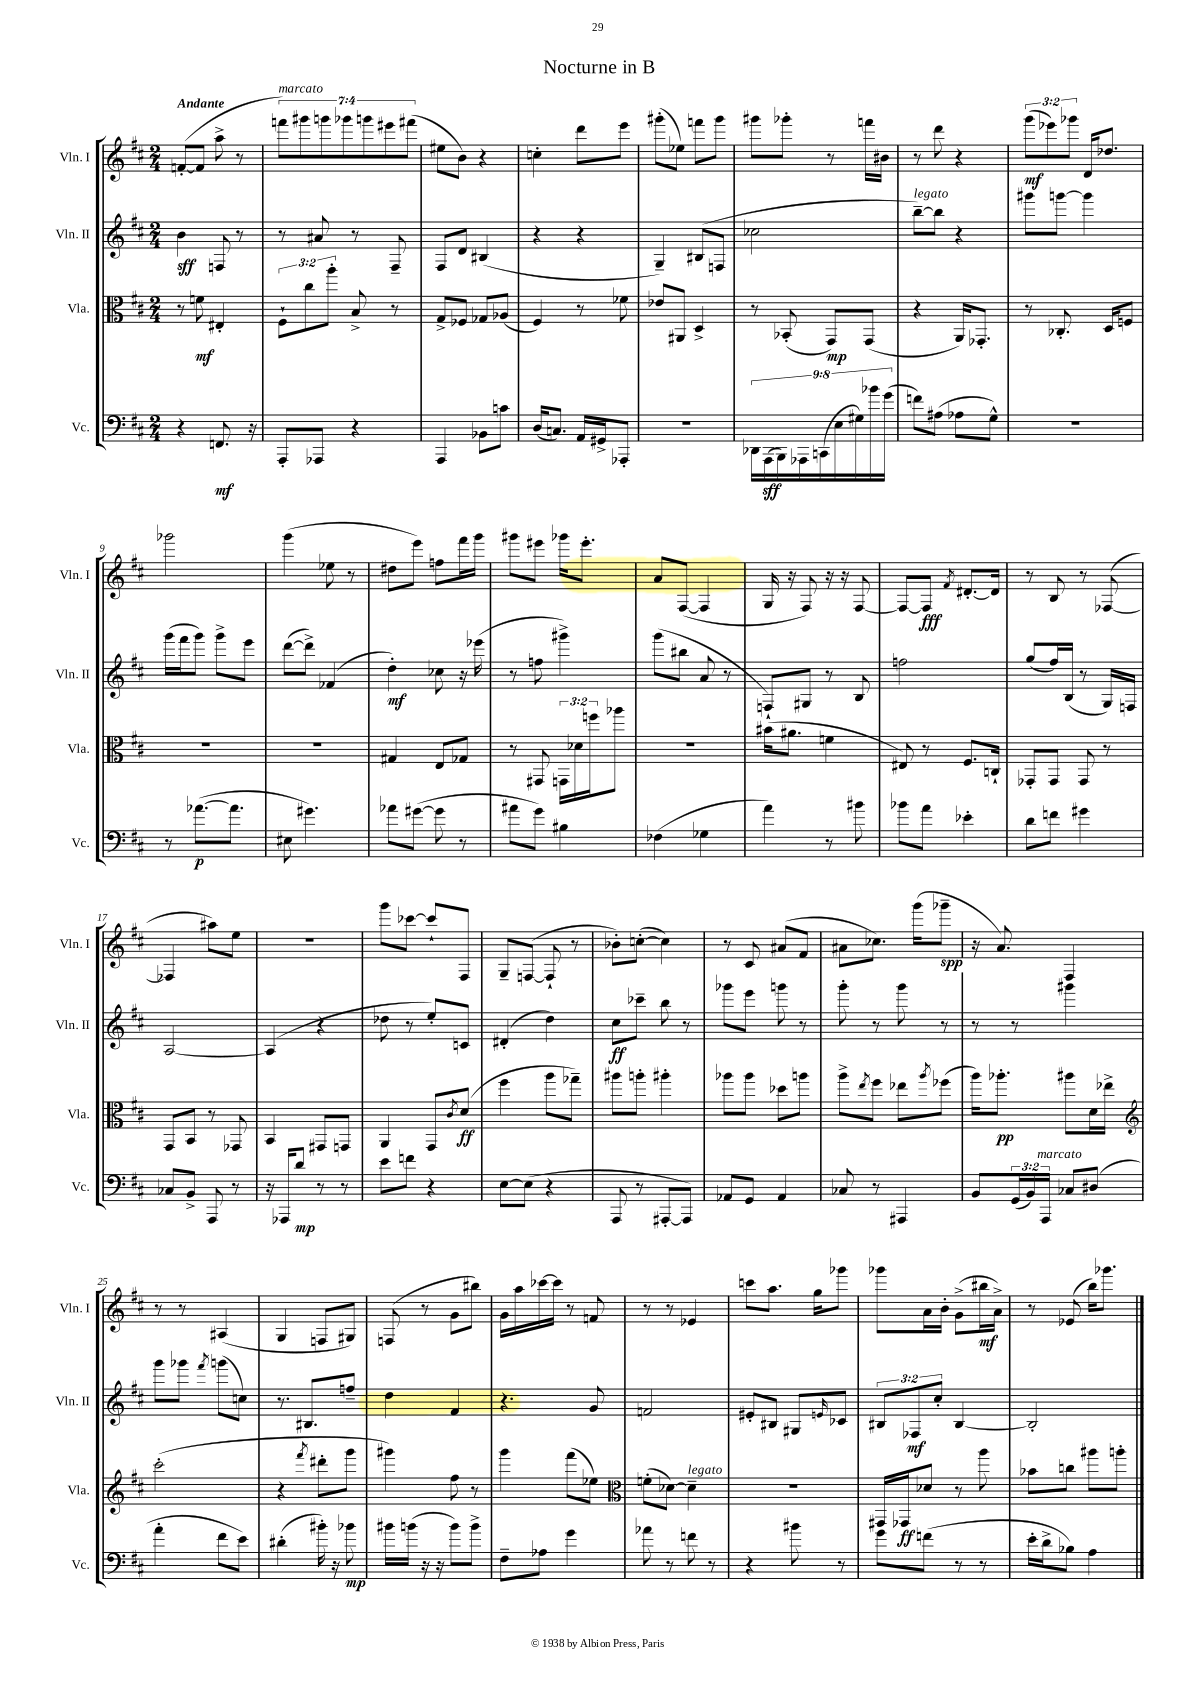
\header { title = "Nocturne in B" }
<<
\new StaffGroup <<
\new Staff = "s0" \with { instrumentName = "Vln. I" shortInstrumentName = "Vln. I" } {
    \clef treble \key d \major \numericTimeSignature \time 2/4 \override Staff.TupletNumber.text = #tuplet-number::calc-fraction-text \tempo "Andante"
    f'8~-.( f'8 a''8-> r8 |
    \tuplet 7/4 { f'''8^\markup { \italic "marcato" }) gis'''8 g'''8 ges'''8 g'''8 eis'''8 fis'''8( } |
    eis''8 b'8) r4 |
    c''4-. d'''8 e'''8 |
    gis'''8-.( ees''8) f'''8 gis'''8 |
    gis'''8 ges'''8-. r8 f'''16 bis'16 |
    r8 d'''8 r4 |
    \tuplet 3/2 { g'''8\mf( ees'''8) ges'''8 } d'16 des''8. |
    ges'''2 |
    g'''4( ees''8 r8 |
    dis''8 e'''8) f''8 fis'''16 g'''16 |
    gis'''8 eis'''8 ges'''16 eis'''8.-. |
    a'8 fis8~( fis4 |
    g16 r16 fis8) r16 r16 fis8~ |
    fis8~ fis8\fff \acciaccatura { fis'8 } dis'8.~-. dis'16 |
    r8 b8 r8 fes8~( |
    fes4 ais''8) e''8 |
    r2 |
    g'''8 ces'''8~ ces'''8-! fis8 |
    g8-- f8~( f8-! r8 |
    bes'8-.) c''8~-.( c''4) |
    r8 cis'8 ais'8( fis'8 |
    ais'8 ces''8.) g'''16( ges'''8--\spp |
    r16 a'8.) fis4 |
    r8 r8 ais4( |
    g4 f8 gis8) |
    f8( r8 g'8 bis''8) |
    g'16 a''16 ces'''16~ ces'''16 r8 f'8 |
    r8 r8 ees'4 |
    c'''8 a''8. g''16 ges'''8 |
    ges'''8 a'16 b'16-. g'8->( bis''16\mf a'16->) |
    r8 ees'8( b''16) ges'''8. \bar "|." |
}
\new Staff = "s1" \with { instrumentName = "Vln. II" shortInstrumentName = "Vln. II" } {
    \clef treble \key d \major \numericTimeSignature \time 2/4 \override Staff.TupletNumber.text = #tuplet-number::calc-fraction-text
    b'4\sff f8 r8 |
    r8 ais'8 r8 fis8-- |
    fis8 d'8 bis4( |
    r4 r4 |
    g4--) bis8( f8 |
    ces''2 |
    b''8~--^\markup { \italic "legato" }) b''8 r4 |
    gis'''8 g'''8~ g'''4 |
    g'''16( fis'''16 g'''8) g'''8-> e'''8 |
    d'''8~( d'''8->) fes'4( |
    d''4-.\mf) ces''8 r16 ees'''16( |
    r8 f''8 gis'''4->) |
    g'''8( bis''8 a'8 r8 |
    f8-!) gis8 r8 b8 |
    f''2 |
    g''8( fis''16) b16( r8 g16) f16 |
    a2~ |
    a4( r4 |
    des''8 r8 e''8-.) c'8 |
    dis'4-.( d''4) |
    cis''8\ff ces'''8-- b''8 r8 |
    ges'''8 e'''8 g'''8 r8 |
    g'''8-. r8 g'''8 r8 |
    r8 r8 gis'''4 |
    g'''8 ges'''8 \acciaccatura { fis'''8 } g'''8( c''8) |
    r8. bis8. f''8-- |
    d''4 fis'4 |
    r4. g'8 |
    f'2 |
    eis'8-. bis8 gis8 \grace { e'16 } ces'8 |
    \tuplet 3/2 { bis8 fes8\mf cis''8-. } bis4~ |
    bis2-. \bar "|." |
}
\new Staff = "s2" \with { instrumentName = "Vla." shortInstrumentName = "Vla." } {
    \clef alto \key d \major \numericTimeSignature \time 2/4 \override Staff.TupletNumber.text = #tuplet-number::calc-fraction-text
    r8 f'8\mf eis4-. |
    \tuplet 3/2 { fis8-! cis''8 a''8-. } b8-> r8 |
    g8-> fes8 ges8 aes8( |
    fis4) r8 fes'8 |
    ees'8 ais,8 d4-> |
    r8 bes,8-.( g,8\mp) g,8( |
    r4 a,16) ges,8.-. |
    r8 ces8.-. d16 f8 |
    R2 |
    R2 |
    gis4 e8 ges8 |
    r8 gis,8 \tuplet 3/2 { g,16 des'16 f''16 } aes''8 |
    r2 |
    bis'16( ais'8. f'4 |
    eis8) r8 fis8. c16-! |
    ges,8-. ges,8 ges,8 r8 |
    g,8 b,8 r8 ges,8 |
    b,4 gis,8 g,8 |
    a,4 g,8 \acciaccatura { cis'8 } d'8\ff( |
    fis''4 a''8 ges''8--) |
    ais''8 a''8-. ais''4-. |
    aes''8 aes''8 des''8 a''8 |
    a''8-> \acciaccatura { e''8 } fis''8 ees''8 \acciaccatura { a''8 } fes''8( |
    a''16) aes''8.-.\pp ais''8 d'16 ees''16-> |
    \clef treble cis'''2-.( |
    r4 \acciaccatura { fis'''8 } dis'''8-. g'''8 |
    gis'''4) fis''8 r8 |
    g'''4 fis'''8( ees''8) |
    \clef alto f'8-.( des'8~) des'4--^\markup { \italic "legato" } |
    R2 |
    gis,16 ges,16\ff des'8 r8 a''8 |
    bes'8 c''8 ais''8 a''8-. \bar "|." |
}
\new Staff = "s3" \with { instrumentName = "Vc." shortInstrumentName = "Vc." } {
    \clef bass \key d \major \numericTimeSignature \time 2/4 \override Staff.TupletNumber.text = #tuplet-number::calc-fraction-text
    r4 f,8.\mf r16 |
    a,,8-. aes,,8 r4 |
    a,,4 bes,8 c'8 |
    d16( c8.) a,16 gis,16-> aes,,8-. |
    R2 |
    \tuplet 9/8 { des,16 a,,16\sff( b,,16) aes,,16 c,16( e16 gis16) bes'16 g'16( } |
    f'8) ais8( aes8 g8-^) |
    R2 |
    r8 aes'8.~\p( aes'8. |
    eis8 gis'4.) |
    aes'8 gis'8~( gis'8 r8 |
    ais'8 g'8) bis4 |
    fes4( ges4 |
    a'4) r8 bis'8 |
    bes'8 a'8 ees'4-. |
    d'8 f'8 gis'4 |
    ces8 b,8-> a,,8 r8 |
    r16 aes,,16 d'8\mp r8 r8 |
    e'8 f'8 r4 |
    e8~ e8( r4 |
    a,,8 r8 ais,,8~-. ais,,8) |
    aes,8 g,8 aes,4 |
    ces8 r8 ais,,4 |
    b,8 \tuplet 3/2 { g,16( b,16) a,,16^\markup { \italic "marcato" } } ces8 dis8( |
    a'4-. fis'8 e'8) |
    dis'4-.( bis'16-.) r16 bes'8\mp |
    bis'16 b'16( r16 r16 b'8) b'8-> |
    fis8-- aes8 g'4 |
    aes'8 r8 f'8 r8 |
    r4 bis'8 r8 |
    g'8 f'8( r8 r8 |
    e'16-. d'16-> bes8) a4 \bar "|." |
}
>>
>>
